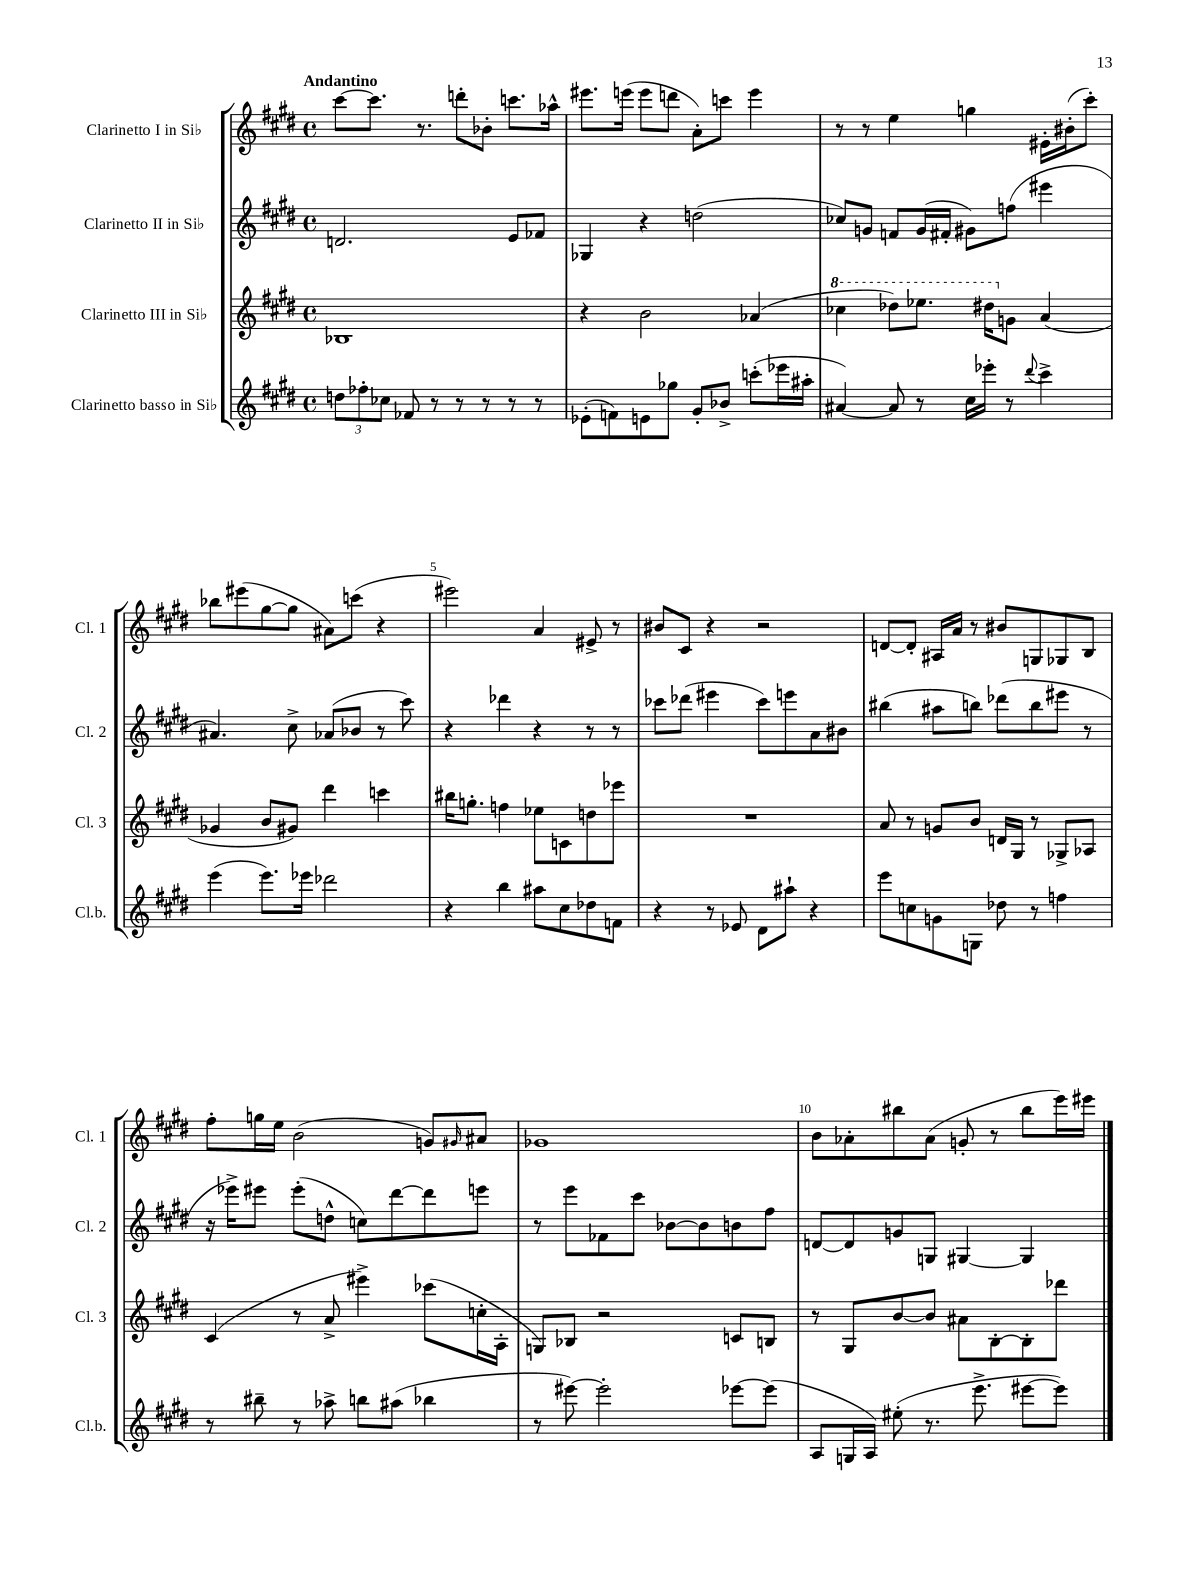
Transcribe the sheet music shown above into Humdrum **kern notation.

**kern	**kern	**kern	**kern
*part4	*part3	*part2	*part1
*staff4	*staff3	*staff2	*staff1
*I"Clarinetto basso in Si♭	*I"Clarinetto III in Si♭	*I"Clarinetto II in Si♭	*I"Clarinetto I in Si♭
*I'Cl.b.	*I'Cl. 3	*I'Cl. 2	*I'Cl. 1
*clefG2	*clefG2	*clefG2	*clefG2
*k[f#c#g#d#]	*k[f#c#g#d#]	*k[f#c#g#d#]	*k[f#c#g#d#]
*M4/4	*M4/4	*M4/4	*M4/4
*met(c)	*met(c)	*met(c)	*met(c)
=1	=1	=1	=1
!	!	!	!LO:TX:a:B:t=Andantino
12ddn\L	1B-X	2.dn/	[8ccc#\L
12ff-X'\	.	.	.
.	.	.	8.ccc#\J]
12cc-X\J	.	.	.
8f-X/	.	.	.
.	.	.	8.r
8r	.	.	.
8r	.	.	8dddn'\L
8r	.	.	8b-X'\J
8r	.	8e/L	8.cccn\L
8r	.	8f-X/J	.
.	.	.	16aa-X^^\Jk
=2	=2	=2	=2
(8e-X'\L	4r	4G-X/	8.eee#X\L
8fn\)	.	.	.
.	.	.	(16eeen\Jk
8en\	2b\	4r	8eee\L
8gg-X\J	.	.	8dddn\J
8g#'/L	.	(2ddn\	8a'\L)
8b-X^/J	.	.	8cccn\J
(8cccn'\L	(4a-X/	.	4eee\
16eee-X\L	.	.	.
16aa#X'\JJ	.	.	.
=3	=3	=3	=3
*	*8va	*	*
[4a#X/)	4ccc-X\	8cc-X/L)	8r
.	.	8gn/J	8r
8a#/]	8ddd-X\L)	8fn/L	4ee\
8r	8.eee-X\J	(16g/L	.
.	.	16f#X'/JJ	.
16cc#\LL	.	8g#X\L)	4ggn\
16eee-X'\JJ	16ddd#X\KL	.	.
*	*X8va	*	*
8r	8gn\J	(8ffn\J	.
8qqddd#/	.	.	.
4ccc#^\	(4a/	4eee#X\	16e#X'\LL
.	.	.	(16b#X'\J
.	.	.	8ccc#'\J)
!!LO:LB:g=z
=4	=4	=4	=4
(4eee\	4g-X/	4.a#X/)	8bb-X\L
.	.	.	(8eee#X\
8.eee\L)	8b/L	.	[8gg#\
.	8g#X/J)	8cc#^\	8gg#\J]
16eee-X\Jk	.	.	.
2ddd-X\	4ddd#\	(8a-X/L	8a#X\L)
.	.	8b-X/J	(8cccn\J
.	4cccn\	8r	4r
.	.	8ccc#\)	.
=5	=5	=5	=5
4r	16bb#X\KL	4r	2eee#X\)
.	8.ggn'\J	.	.
4bb\	4ffn\	4ddd-X\	.
8aa#X\L	8ee-X\L	4r	4a/
8cc#\	8cn\	.	.
8dd-X\	8ddn\	8r	8e#X^/
8fn\J	8eee-X\J	8r	8r
=6	=6	=6	=6
4r	1r	8ccc-X\L	8b#X/L
.	.	(8ddd-X\J	8c#/J
8r	.	4eee#X\	4r
8e-X/	.	.	.
8d#\L	.	8ccc-\L)	2r
8aa#X`\J	.	8eeen\	.
4r	.	8a\	.
.	.	8b#X\J	.
=7	=7	=7	=7
8eee\L	8a/	(4bb#X\	[8dn/L
8ccn\	8r	.	8d'/J]
8gn\	8gn/L	8aa#X\L	16A#X/LL
.	.	.	16a/JJ
8Gn\J	8b/J	8bbn\J)	8r
8dd-X\	16dn/LL	(8ddd-X\L	8b#X/L
.	16G#/JJ	.	.
8r	8r	8bb\	8Gn/
4ffn\	8G-X^/L	8eee#X\J	8G-X/
.	8A-X/J	8r	8B/J
!!LO:LB:g=z
=8	=8	=8	=8
8r	(4c#/	16r	8ff#'\L
.	.	16eee-X^\KL)	.
8bb#X~\	.	8eee#X\J	16ggn\L
.	.	.	16ee\JJ
8r	8r	(8eee#'\L	(2b\
8aa-X^\	8a^/	8ddn^^\J	.
8bbn\L	4eee#X^\)	8ccn\L)	.
(8aa#X\J	.	[8ddd#\	.
4bb-X\	(8ccc-X\L	8ddd#\]	8gn/L)
.	.	.	16qqg#X/
.	16ccn'\L	8eeen\J	8a#X/J
.	16A'\JJ	.	.
=9	=9	=9	=9
8r	8Gn/L)	8r	1g-X
[8eee#X\)	8B-X/J	8eee\L	.
2eee#'\]	2r	8f-X\	.
.	.	8ccc#\J	.
.	.	[8b-X\L	.
.	.	8b-\]	.
[8eee-X\L	8cn/L	8bn\	.
(8eee-\J]	8Bn/J	8ff#\J	.
=10	=10	=10	=10
8A/L	8r	[8dn/L	8b\L
16Gn/L	8G#/L	8d/]	8a-X'\
16A/JJ)	.	.	.
(8ee#X'\	[8b/	8gn/	8bb#X\
8.r	8b/J]	8Gn/J	(8a-\J
.	8a#X\L	[4G#X/	8gn'/
8.eee^\	.	.	.
.	[8B'\	.	8r
[8eee#X\L	8B'\]	4G#/]	8bb#\L
8eee#\J])	8ddd-X\J	.	16eee\L)
.	.	.	16eee#X\JJ
==	==	==	==
*-	*-	*-	*-
